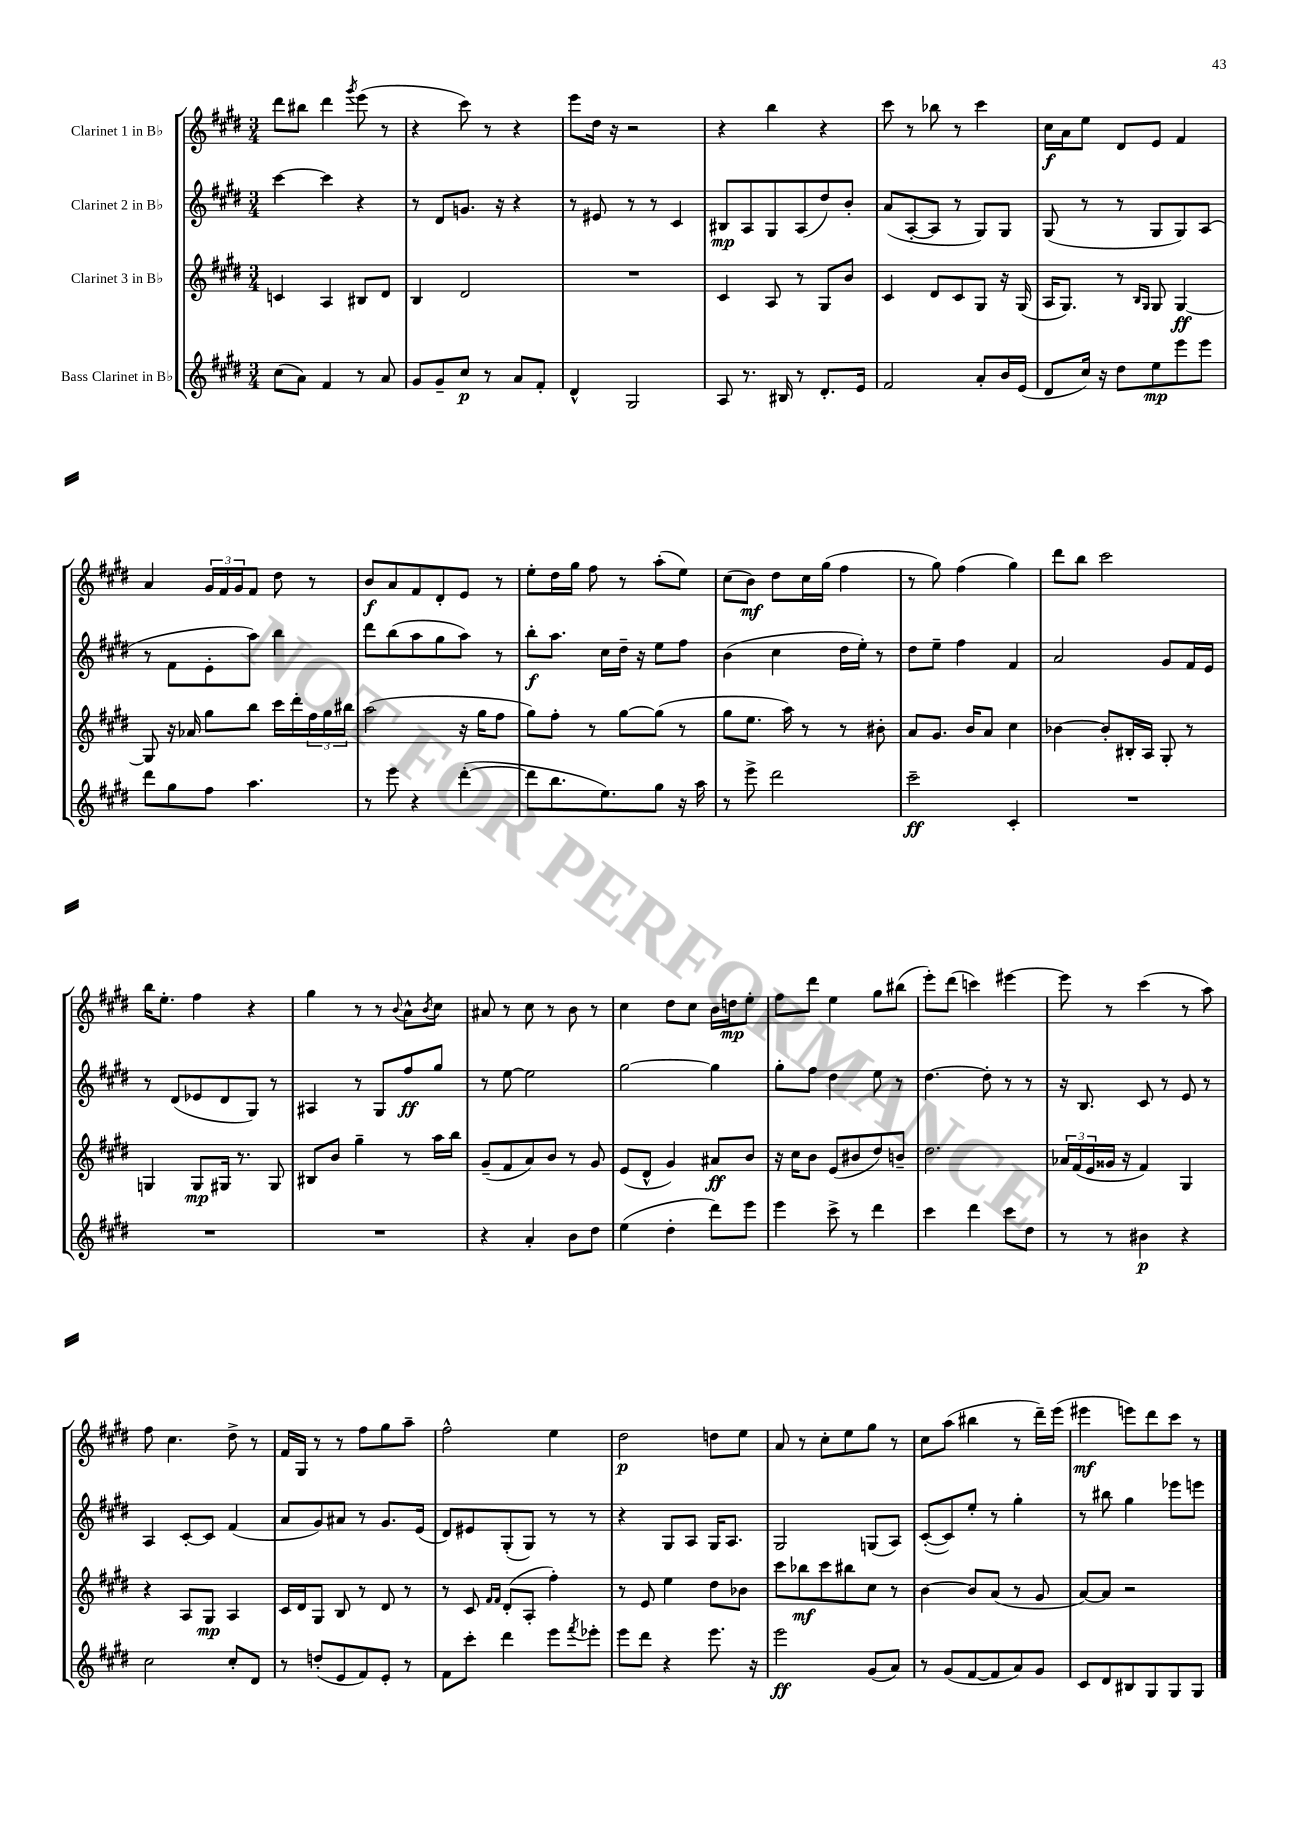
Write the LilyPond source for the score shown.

<<
\new StaffGroup <<
\new Staff = "s0" \with { instrumentName = "Clarinet 1 in Bb" } {
    \clef treble \key e \major \numericTimeSignature \time 3/4
    dis'''8 bis''8 dis'''4 \acciaccatura { gis'''8 } e'''8( r8 |
    r4 cis'''8) r8 r4 |
    e'''8 dis''16 r16 r2 |
    r4 b''4 r4 |
    cis'''8 r8 bes''8 r8 cis'''4 |
    cis''16\f a'16 e''8 dis'8 e'8 fis'4 |
    a'4 \tuplet 3/2 { gis'16 fis'16 gis'16 } fis'8 dis''8 r8 |
    b'8\f a'8 fis'8 dis'8-. e'8 r8 |
    e''8-. dis''16 gis''16 fis''8 r8 a''8-.( e''8) |
    cis''8( b'8\mf) dis''8 cis''16 gis''16( fis''4 |
    r8 gis''8) fis''4( gis''4) |
    dis'''8 b''8 cis'''2 |
    b''16 e''8.-. fis''4 r4 |
    gis''4 r8 r8 \appoggiatura { b'8 } a'8-^ \acciaccatura { b'8 } cis''8 |
    ais'8 r8 cis''8 r8 b'8 r8 |
    cis''4 dis''8 cis''8 b'16 d''16\mp e''8-. |
    fis''8 dis'''8 e''4 gis''8 bis''8( |
    e'''8-.) dis'''8( c'''4) eis'''4~ |
    eis'''8 r8 cis'''4( r8 a''8) |
    fis''8 cis''4. dis''8-> r8 |
    fis'16 gis16 r8 r8 fis''8 gis''8 a''8-- |
    fis''2-^ e''4 |
    dis''2\p d''8 e''8 |
    a'8 r8 cis''8-. e''8 gis''8 r8 |
    cis''8 a''8( bis''4 r8 dis'''16--) e'''16( |
    eis'''4\mf e'''8) dis'''8 cis'''8 r8 \bar "|." |
}
\new Staff = "s1" \with { instrumentName = "Clarinet 2 in Bb" } {
    \clef treble \key e \major \numericTimeSignature \time 3/4
    cis'''4~ cis'''4 r4 |
    r8 dis'8 g'8. r16 r4 |
    r8 eis'8 r8 r8 cis'4 |
    bis8\mp a8 gis8 a8( dis''8) b'8-. |
    a'8( a8~-. a8 r8 gis8) gis8 |
    gis8( r8 r8 gis8 gis8) a8( |
    r8 fis'8 e'8-. a''8) b''4 |
    dis'''8 b''8( a''8 gis''8 a''8) r8 |
    b''8-.\f a''8. cis''16 dis''16-- r16 e''8 fis''8 |
    b'4( cis''4 dis''16 e''16-.) r8 |
    dis''8 e''8-- fis''4 fis'4 |
    a'2 gis'8 fis'16 e'16 |
    r8 dis'8( ees'8 dis'8 gis8) r8 |
    ais4 r8 gis8 fis''8\ff gis''8 |
    r8 e''8~ e''2 |
    gis''2~ gis''4 |
    gis''8-. fis''8 dis''4 e''8 r8 |
    dis''4.~ dis''8-. r8 r8 |
    r16 b8. cis'8 r8 e'8 r8 |
    a4 cis'8~-. cis'8 fis'4( |
    a'8 gis'8) ais'8 r8 gis'8. e'16( |
    dis'8) eis'8 gis8-.( gis8) r8 r8 |
    r4 gis8 a8 gis16 a8. |
    gis2 g8( a8) |
    cis'8~-.( cis'8) e''8-. r8 gis''4-. |
    r8 bis''8 gis''4 ees'''8 e'''8 \bar "|." |
}
\new Staff = "s2" \with { instrumentName = "Clarinet 3 in Bb" } {
    \clef treble \key e \major \numericTimeSignature \time 3/4
    c'4 a4 bis8 dis'8 |
    b4 dis'2 |
    R2. |
    cis'4 a8 r8 gis8 b'8 |
    cis'4 dis'8 cis'8 gis8 r16 gis16( |
    a16 gis8.) r8 \grace { b16 gis16 } gis8 gis4~\ff |
    gis8 r16 aes'16 gis''8 b''8 cis'''16 dis'''16-. \tuplet 3/2 { fis''16 gis''16 bis''16 } |
    a''2( r16 gis''16 fis''8 |
    gis''8) fis''8-. r8 gis''8~ gis''8( r8 |
    gis''8 e''8. a''16) r8 r8 bis'8-. |
    a'8 gis'8. b'16 a'8 cis''4 |
    bes'4~ bes'8-. bis16-. a16 gis8-. r8 |
    g4 g8\mp gis16 r8. gis8 |
    bis8 b'8 gis''4-- r8 a''16 b''16 |
    gis'8--( fis'8 a'8) b'8 r8 gis'8 |
    e'8( dis'8-^ gis'4) ais'8\ff b'8 |
    r16 cis''16 b'8 e'8( bis'8 dis''8) b'8-- |
    dis''2. |
    \tuplet 3/2 { aes'16 fis'16( e'16 } gisis'16 r16 fis'4) gis4 |
    r4 a8 gis8\mp a4 |
    cis'16 dis'16 gis8 b8 r8 dis'8 r8 |
    r8 cis'8 \grace { fis'16 fis'16 } dis'8-.( a8-. fis''4-.) |
    r8 e'8 e''4 dis''8 bes'8 |
    cis'''8 bes''8\mf cis'''8 bis''8 cis''8 r8 |
    b'4~ b'8 a'8( r8 gis'8 |
    a'8~) a'8 r2 \bar "|." |
}
\new Staff = "s3" \with { instrumentName = "Bass Clarinet in Bb" } {
    \clef treble \key e \major \numericTimeSignature \time 3/4
    cis''8( a'8) fis'4 r8 a'8 |
    gis'8 gis'8-- cis''8\p r8 a'8 fis'8-. |
    dis'4-^ gis2 |
    a8 r8. bis16 r8 dis'8.-. e'16 |
    fis'2 a'8-. b'16 e'16( |
    dis'8 cis''16) r16 dis''8 e''8\mp e'''8 e'''8 |
    dis'''8 gis''8 fis''8 a''4. |
    r8 e'''8 r4 dis'''4~-.( |
    dis'''8 b''8. e''8.) gis''8 r16 a''16 |
    r8 e'''8-> dis'''2 |
    cis'''2--\ff cis'4-. |
    R2. |
    R2. |
    R2. |
    r4 a'4-. b'8 dis''8 |
    e''4( dis''4-. dis'''8) e'''8 |
    e'''4 cis'''8-> r8 dis'''4 |
    cis'''4 dis'''4 cis'''8 dis''8 |
    r8 r8 bis'4\p r4 |
    cis''2 cis''8-. dis'8 |
    r8 d''8-.( e'8 fis'8) e'8-. r8 |
    fis'8 cis'''8-. dis'''4 e'''8 \acciaccatura { fis'''8 } ees'''8-. |
    e'''8 dis'''8 r4 e'''8. r16 |
    e'''2\ff gis'8( a'8) |
    r8 gis'8( fis'8~ fis'8 a'8) gis'8 |
    cis'8 dis'8 bis8 gis8 gis8 gis8 \bar "|." |
}
>>
>>
\layout { \context { \Score \remove "Bar_number_engraver" } }
